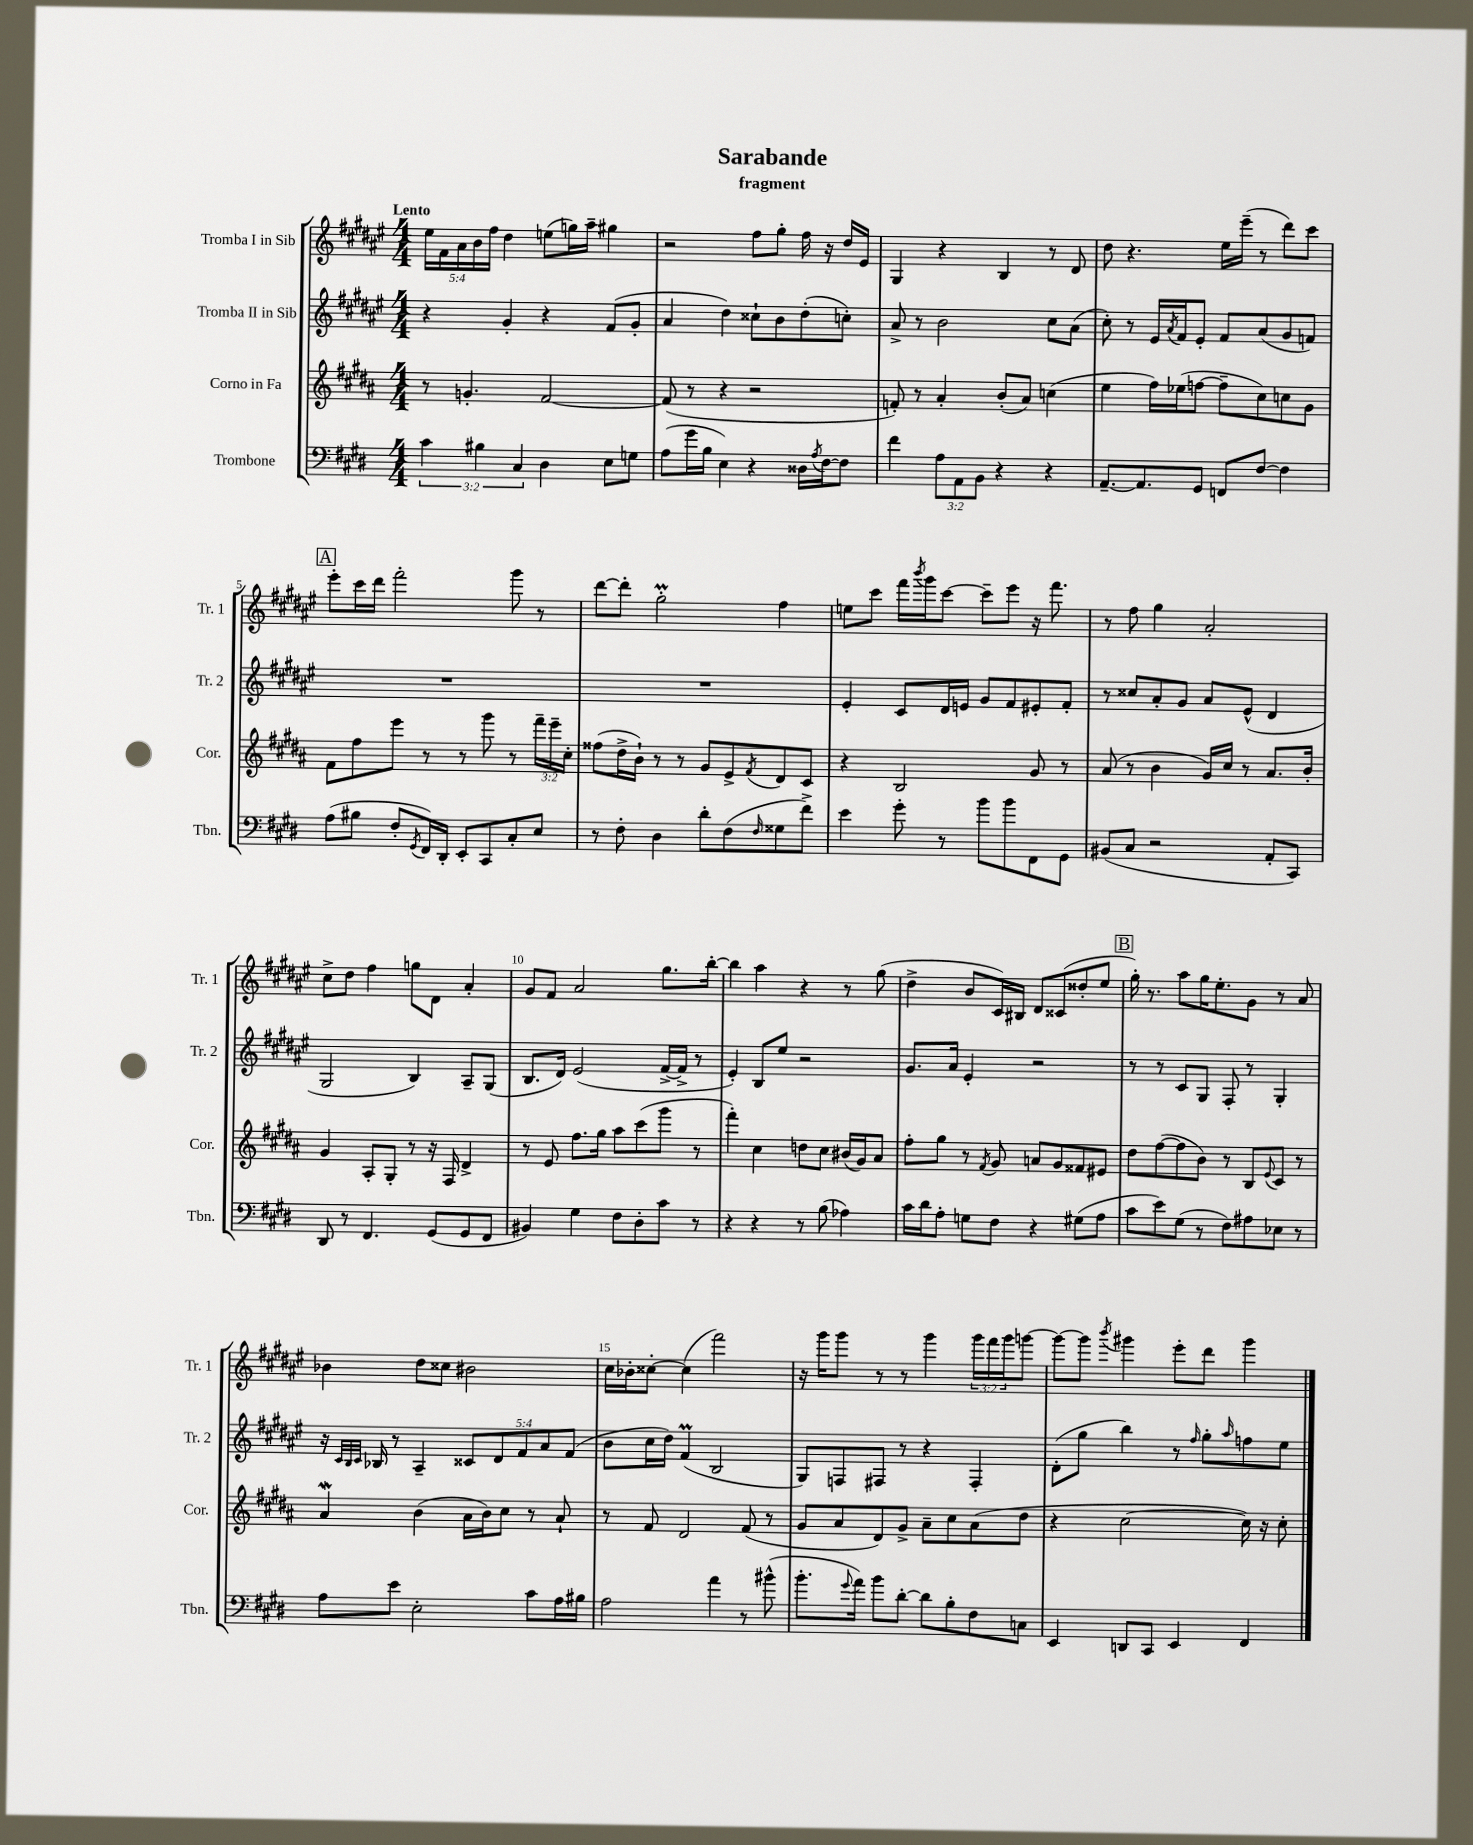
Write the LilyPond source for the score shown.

\header { title = "Sarabande" subtitle = "fragment" }
<<
\new StaffGroup <<
\new Staff = "s0" \with { instrumentName = "Tromba I in Sib" shortInstrumentName = "Tr. 1" } {
    \clef treble \key fis \major \numericTimeSignature \time 4/4 \override Staff.TupletNumber.text = #tuplet-number::calc-fraction-text \tempo "Lento"
    \tuplet 5/4 { eis''16 fis'16 ais'16 b'16 fis''16 } dis''4 e''8( g''16) ais''16-- gis''4 |
    r2 fis''8 gis''8-. fis''16 r16 dis''16 eis'16 |
    gis4 r4 b4 r8 dis'8 |
    dis''8 r4. eis''16 eis'''16--( r8 dis'''8) cis'''8 |
    \mark \markup { \box "A" } eis'''8-. cis'''16 dis'''16 fis'''2-. gis'''8 r8 |
    dis'''8~ dis'''8-. gis''2-.\prall fis''4 |
    e''8 cis'''8 fis'''16 \acciaccatura { b'''8 } gis'''16 cis'''8~ cis'''8-- eis'''8 r16 fis'''8. |
    r8 fis''8 gis''4 ais'2-. |
    cis''8-> dis''8 fis''4 g''8 dis'8 ais'4-. |
    gis'8 fis'8 ais'2 gis''8. b''16~-. |
    b''4 ais''4 r4 r8 gis''8( |
    dis''4-> b'8 cis'16) bis16 dis'8 cisis'8( disis''8-. eis''8 |
    \mark \markup { \box "B" } gis''16-.) r8. ais''8 gis''16 eis''8.-. gis'8 r8 ais'8 |
    bes'4 dis''8 cisis''8 bis'2 |
    cis''16 bes'16-. cisis''8~-. cisis''4( fis'''2) |
    r16 gis'''16 gis'''8 r8 r8 gis'''4 \tuplet 3/2 { gis'''16 fis'''16 gis'''16 } g'''8~ |
    g'''8~ g'''8 \acciaccatura { b'''8 } gis'''4 eis'''8-. dis'''8 gis'''4 \bar "|." |
}
\new Staff = "s1" \with { instrumentName = "Tromba II in Sib" shortInstrumentName = "Tr. 2" } {
    \clef treble \key fis \major \numericTimeSignature \time 4/4 \override Staff.TupletNumber.text = #tuplet-number::calc-fraction-text
    r4 gis'4-. r4 fis'8( gis'8-. |
    ais'4 dis''4) cisis''8-! b'8 dis''8-.( c''8-.) |
    ais'8-> r8 b'2 cis''8 ais'8( |
    cis''8-.) r8 eis'16 \acciaccatura { ais'8 } fis'16 eis'8-. fis'8 ais'8( gis'8 f'8) |
    \mark \markup { \box "A" } R1 |
    R1 |
    eis'4-. cis'8 dis'16 e'16 gis'8 fis'8 eis'8-. fis'8-. |
    r8 cisis''8 ais'8-. gis'8 ais'8 eis'8-^( dis'4 |
    gis2 b4) ais8-- gis8( |
    b8. dis'16) eis'2( fis'16~-> fis'16-> r8 |
    eis'4-.) b8 eis''8 r2 |
    gis'8. ais'16 eis'4-. r2 |
    \mark \markup { \box "B" } r8 r8 cis'8 gis8 fis8-. r8 gis4-. |
    r16 \grace { cis'32 b32 cis'32 } bes16 r8 ais4-- \tuplet 5/4 { cisis'8 dis'8 fis'8 ais'8 fis'8( } |
    b'8 cis''16 dis''16) fis'4\prall( b2 |
    gis8) f8 fis8 r8 r4 fis4-. |
    dis'8-.( gis''8 b''4) r8 \grace { fis''16 } gis''8-. \grace { ais''16 } f''8 eis''8 \bar "|." |
}
\new Staff = "s2" \with { instrumentName = "Corno in Fa" shortInstrumentName = "Cor." } {
    \clef treble \key b \major \numericTimeSignature \time 4/4 \override Staff.TupletNumber.text = #tuplet-number::calc-fraction-text
    r8 g'4.-. fis'2~ |
    fis'8( r8 r4 r2 |
    f'8-.) r8 ais'4-. b'8-.( ais'8) c''4( |
    e''4 fis''16) ees''16( f''8~ f''8-- cis''8) c''8 gis'8 |
    \mark \markup { \box "A" } fis'8 fis''8 e'''8 r8 r8 gis'''8 r8 \tuplet 3/2 { fis'''16-- e'''16-- cis''16-. } |
    fisis''8( dis''16-> b'16-!) r8 r8 gis'8 e'8-> \acciaccatura { fis'8 } dis'8 cis'8 |
    r4 b2 gis'8 r8 |
    ais'8( r8 b'4 gis'16) cis''16 r8 ais'8. b'16-. |
    gis'4 ais8-. gis8-. r8 r16 fis16 dis'4-> |
    r8 e'8 fis''8. gis''16 ais''8 cis'''8( gis'''8 r8 |
    fis'''4-.) cis''4 d''8 cis''8 bis'16( gis'16) ais'8 |
    fis''8-. gis''8 r8 \acciaccatura { fis'8 } gis'8 a'8 gis'8 fisis'8 eis'8 |
    \mark \markup { \box "B" } dis''8 fis''8~( fis''8 b'8) r8 b8 \appoggiatura { e'8 } cis'8 r8 |
    ais'4\mordent b'4( ais'16 b'16) cis''8 r8 ais'8-! |
    r8 fis'8 dis'2 fis'8( r8 |
    gis'8 ais'8 dis'8) gis'8-> ais'8-- cis''8 ais'8( dis''8 |
    r4 cis''2~ cis''16) r16 cis''8-. \bar "|." |
}
\new Staff = "s3" \with { instrumentName = "Trombone" shortInstrumentName = "Tbn." } {
    \clef bass \key e \major \numericTimeSignature \time 4/4 \override Staff.TupletNumber.text = #tuplet-number::calc-fraction-text
    \tuplet 3/2 { cis'4 bis4 cis4 } dis4 e8 g8 |
    a8( gis'16 b16 e4) r4 disis16 \acciaccatura { a8 } fis16~ fis8 |
    fis'4 \tuplet 3/2 { a8 a,8 b,8 } r4 r4 |
    a,8.~-- a,8. gis,8 f,8 fis8~ fis4 |
    \mark \markup { \box "A" } a8( bis8 fis8-. \acciaccatura { gis,8 } fis,16) dis,16-. e,8-. cis,8 cis8-. e8 |
    r8 fis8-. dis4 dis'8-. fis8( \grace { fis16 } gisis8 fis'8->) |
    e'4 gis'8-. r8 b'8 b'8 fis,8 gis,8 |
    bis,8( cis8 r2 a,8-. cis,8) |
    dis,8 r8 fis,4. gis,8( gis,8 fis,8 |
    bis,4) gis4 fis8 dis8-. cis'8 r8 |
    r4 r4 r8 b8( aes4) |
    cis'16 dis'16 a8-. g8 fis8 r4 gis8( a8 |
    \mark \markup { \box "B" } cis'8 e'8) gis8( r8 fis8) ais8 ees8 r8 |
    a8 e'8 e2-. cis'8 a16 bis16 |
    a2 a'4 r8 bis'8-^( |
    b'8.-. \appoggiatura { gis'8 } a'16) b'8 dis'8~-. dis'8 b8-. fis8 c8 |
    e,4 d,8 cis,8 e,4 fis,4 \bar "|." |
}
>>
>>
\layout { \context { \Score \override BarNumber.break-visibility = ##(#f #t #t) barNumberVisibility = #(every-nth-bar-number-visible 5) } }
